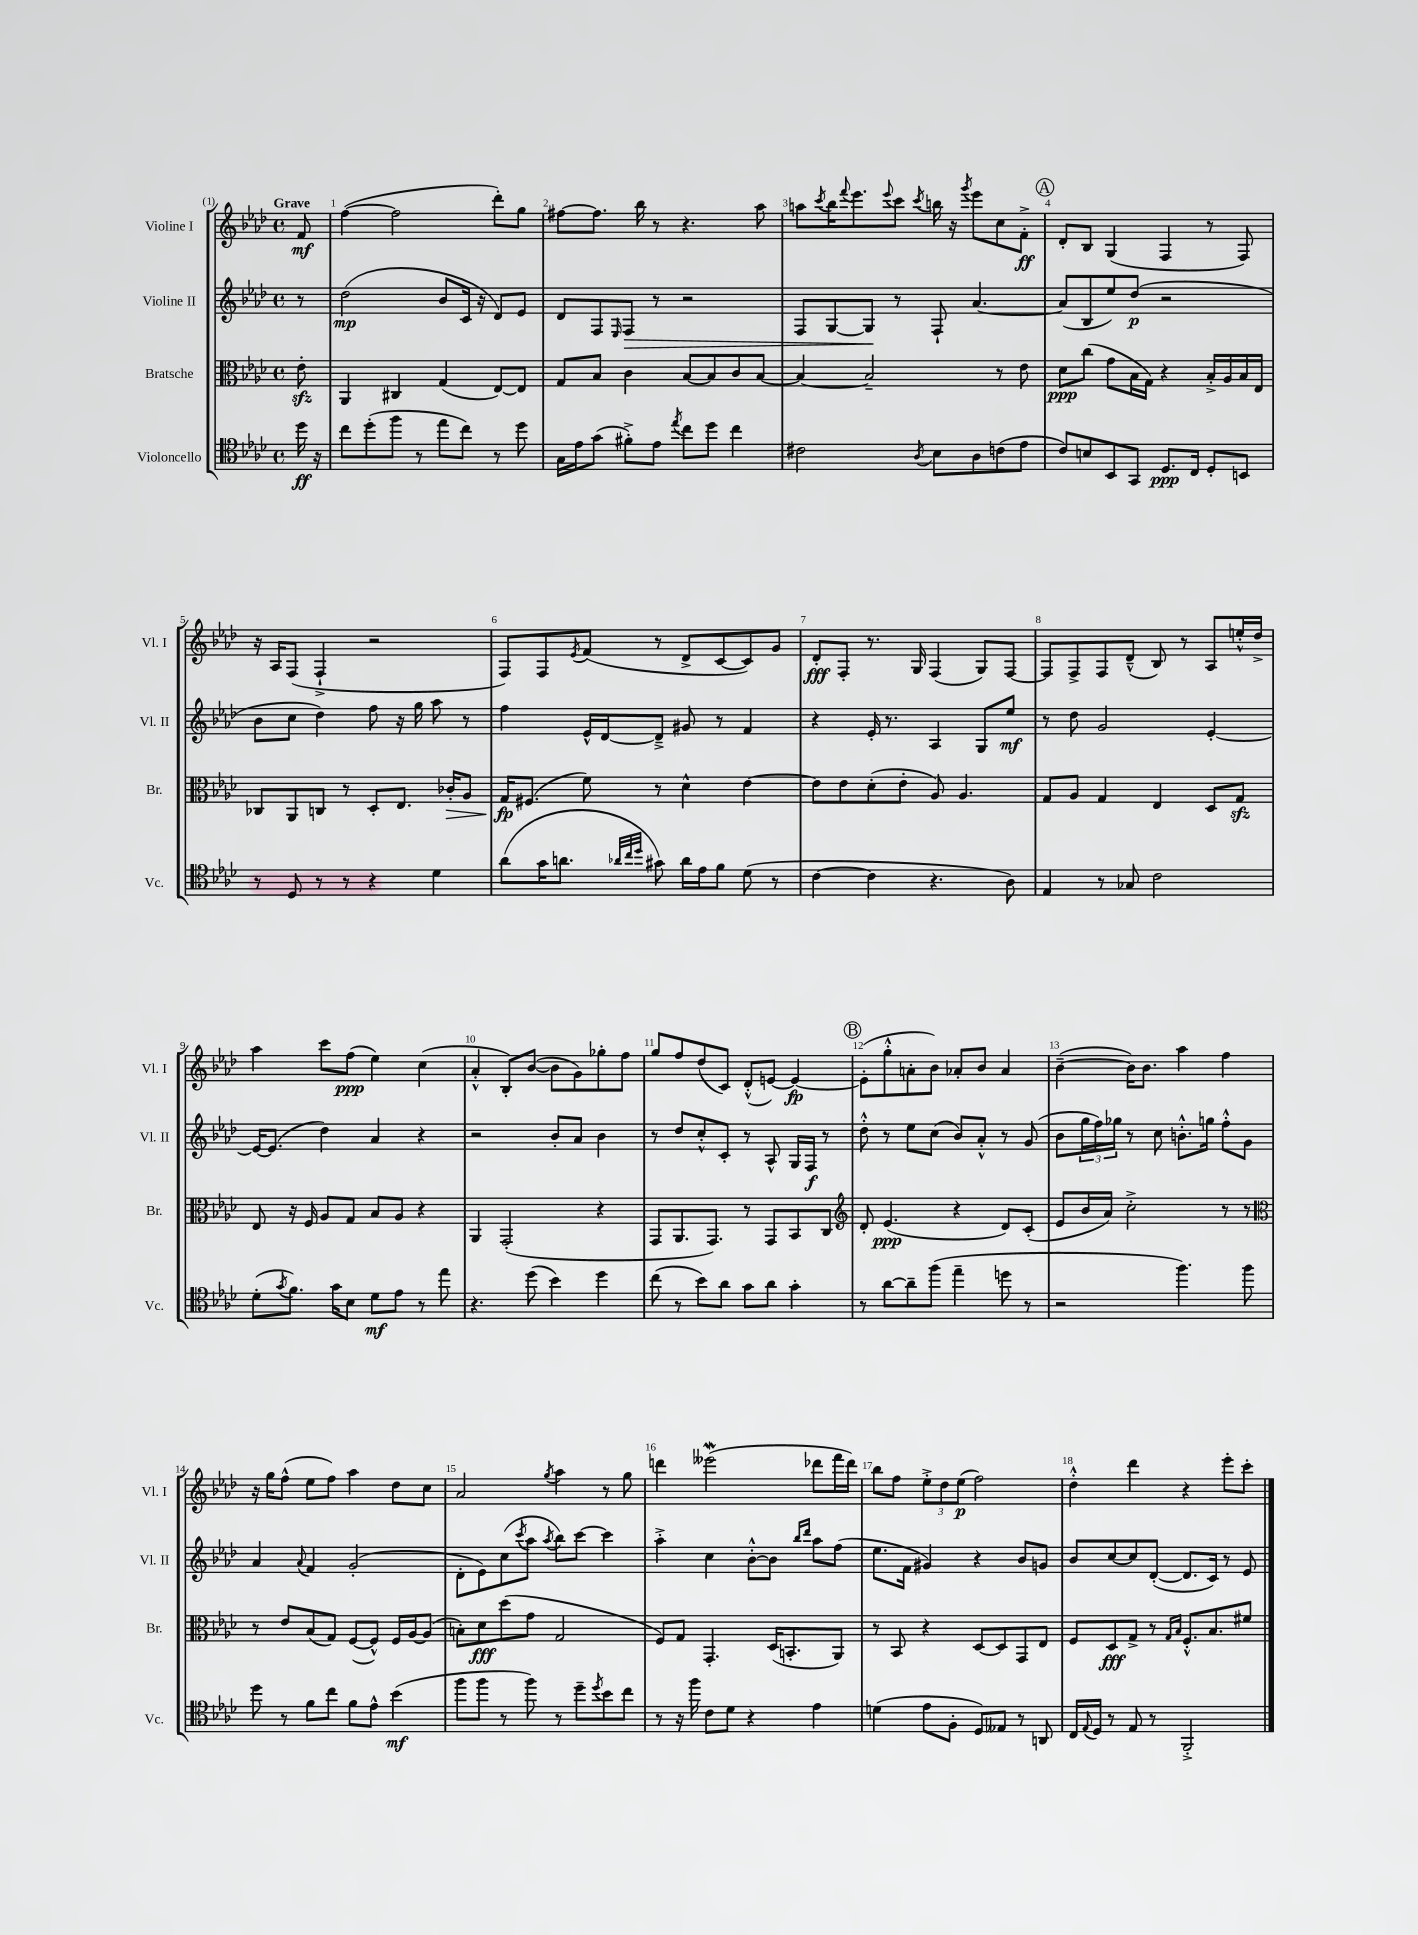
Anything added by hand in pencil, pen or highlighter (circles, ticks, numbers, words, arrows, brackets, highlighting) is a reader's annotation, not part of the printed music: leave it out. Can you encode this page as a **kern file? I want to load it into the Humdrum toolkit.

**kern	**kern	**kern	**kern
*staff4	*staff3	*staff2	*staff1
*clefC4	*clefC3	*clefG2	*clefG2
*k[b-e-a-d-]	*k[b-e-a-d-]	*k[b-e-a-d-]	*k[b-e-a-d-]
*M4/4	*M4/4	*M4/4	*M4/4
*met(c)	*met(c)	*met(c)	*met(c)
16dd-	8e-'	8r	8f
16r	.	.	.
=	=	=	=
8cc	4AA-	(2dd-	([4ff
(8dd-'	.	.	.
8ff	4C#	.	2ff]
8r	.	.	.
8ee-	(4G	8b-	.
8cc)	.	16c	.
.	.	16r	.
8r	[8E-)	8d-)	8ddd-')
8dd-	8E-]	8e-	8gg
=	=	=	=
16G	8G	8d-	[8ff#
16e-	.	.	.
(8g	8B-	8F	8.ff#]
.	.	16qqE-	.
8f#'^)	4c	8F	.
.	.	.	16bb-
8e-	.	8r	8r
8qee-	.	.	.
8cc	[8B-	2r	4.r
8dd-	8B-]	.	.
4cc	8c	.	.
.	[8B-	.	8aa-
=	=	=	=
2c#	4B-_	8F	8aa
.	.	.	8qccc
.	.	[8G	16bb-
.	.	.	8qqfff
.	.	.	8.eee-
.	2B-~]	8G]	.
.	.	.	8qqeee-
.	.	8r	8ccc
8qA-	.	.	8qccc
8B-	.	8F`	16bb
.	.	.	16r
.	.	.	8qggg
8A-	.	[4.a-	8eee-
(8c	8r	.	8cc
8e-	8e-	.	8f'^
=	=	=	=
8c)	8d-	(8a-]	8d-'
8B	(8cc	8B-	8B-
8BB-	8g	8ee-)	(4G
8GG	16B-	(8dd-	.
.	16G)	.	.
8.D-	4r	2r	4F
16C	.	.	.
8D-'	16B-'^	.	8r
.	16A-	.	.
8BB	16B-	.	8F)
.	16E-	.	.
=	=	=	=
8r	8C-	8b-	16r
.	.	.	16A-
8D-	8AA-	8cc	(8F
8r	8C	4dd-)	4F`^
8r	8r	.	.
4r	8D-'	8ff	2r
.	8.E-	16r	.
.	.	16gg	.
4d-	.	8aa-	.
.	16c-'	.	.
.	8A-	8r	.
=	=	=	=
(8a-	16G	4ff	8F)
.	(8.F#	.	.
16g	.	.	8F
8.a	.	.	.
.	.	.	8qe-
.	8f)	16e-^^	(8f
.	.	[16d-	.
32qqa-	.	.	.
32qqcc	.	.	.
32qqdd-	.	.	.
8g#)	8r	8d-~^]	8r
16a-	4d-^^	8g#	8d-^
16e-	.	.	.
8f	.	8r	[8c
(8d-	[4e-	4f	8c])
8r	.	.	8g
=	=	=	=
[4c	8e-]	4r	8d-'
.	8e-	.	8F'
4c]	(8d-'	16e-'	8.r
.	.	8.r	.
.	8e-'	.	.
.	.	.	16G
4.r	8A-)	4A-	(4F
.	4.A-	.	.
.	.	8G	8G)
8A-)	.	8ee-	[8F
=	=	=	=
4E-	8G	8r	8F]
.	8A-	8dd-	8F^
8r	4G	2g	8F
8G-	.	.	(8d-~^^
2c	4E-	.	8B-)
.	.	.	8r
.	8D-	[4e-'	8A-
.	8G	.	16ee'^^
.	.	.	16dd-^
=	=	=	=
(8d-'	8E-	16e-_	4aa-
.	.	(8.e-]	.
8qg	.	.	.
8.f)	16r	.	.
.	16F	.	.
.	8A-	4dd-)	8ccc
16g	.	.	.
8B-	8G	.	(8ff
8d-	8B-	4a-	4ee-)
8e-	8A-	.	.
8r	4r	4r	(4cc
8ee-	.	.	.
=	=	=	=
4.r	4AA-	2r	4a-'^^
.	(2GG'	.	8B-')
(8dd-	.	.	([8b-
4b-)	.	8b-'	8b-]
.	.	8a-	8g)
4dd-	4r	4b-	8gg-'
.	.	.	8ff
=	=	=	=
(8cc	8GG	8r	8gg
8r	8.AA-	8dd-	8ff
8b-)	.	8cc'^^	(8dd-
.	8.GG)	.	.
8a-	.	8c'	8c)
8g	8r	8r	(8d-'^^
8a-	8GG	8A-^^	[8e)
4g'	8BB-	16G	4e_
.	.	16F	.
.	8C	8r	.
=	=	=	=
*	*clefG2	*	*
8r	8d-'	8dd-'^^	(8e']
[8a-	(4.e-	8r	8gg'^^
8a-~]	.	8ee-	8a'
(8ff	.	(8cc	8b-)
4ee-~	4r	8b-)	8a-'
.	.	8a-'^^	8b-
8dd	8d-)	8r	4a-
8r	(8c'	(8g	.
=	=	=	=
2r	8e-	8b-	([4b-~
.	16b-	24gg	.
.	.	24ff)	.
.	16a-)	.	.
.	.	24gg-	.
.	2cc'^	8r	16b-])
.	.	.	8.b-
.	.	8cc	.
4.ff)	.	8.b'^^	4aa-
.	.	16gg	.
.	8r	8ff'^^	4ff
8ff	8r	8g	.
=	=	=	=
*	*clefC3	*	*
8dd-	8r	4a-	16r
.	.	.	16gg
8r	8e-	.	(8ff^^
.	.	8qqa-	.
8f	(8B-	4f	8ee-
8cc	8G)	.	8ff)
8f	([8F	(2g'	4aa-
8e-^^	8F^^])	.	.
(4b-	16F	.	8dd-
.	[16A-	.	.
.	(8A-]	.	8cc
=	=	=	=
8ff	8B')	8d-'	2a-
8ff	8d-	8e-)	.
8r	(8dd-	(8cc	.
.	.	8qccc	.
8ff)	8g	8aa-	.
.	.	8qaa-	8qgg
8r	2G	8bb-)	4aa-
8dd-~	.	[8ccc	.
8qdd-	.	.	.
8b-	.	4ccc]	8r
8cc	.	.	8gg
=	=	=	=
8r	8F)	4aa-'^	4ddd
16r	8G	.	.
16ff	.	.	.
8c	4.GG'	4cc	(2eee--
8d-	.	.	.
4r	.	[8b-'^^	.
.	(16D-	8b-]	.
.	8.BB'	.	.
.	.	16qqbb-	.
.	.	16qqddd-	.
4e-	.	8aa-	8ddd-
.	8AA-)	(8ff	16fff
.	.	.	16ddd-)
=	=	=	=
(4d	8r	8.ee-	8bb-
.	8BB-	.	8ff
.	.	16f	.
8e-	4r	4g#)	12ee-'^
.	.	.	12dd-
8F'	.	.	.
.	.	.	(12ee-
8D-)	[8D-	4r	2ff)
8E--	8D-]	.	.
8r	8GG	8b-	.
8AA	8E-	8g	.
=	=	=	=
16C	8F	8b-	4dd-'^^
8qqE-	.	.	.
16D-	.	.	.
8r	8D-	[8cc	.
8E-	8G^	8cc]	4ddd-
8r	8r	([8d-'	.
.	16qqG	.	.
.	16qqB-	.	.
2FF'^	8.F'^^	8.d-]	4r
.	8.B-	16c)	.
.	.	8r	8eee-'
.	8f#	8e-	8ccc'
==	==	==	==
*-	*-	*-	*-
